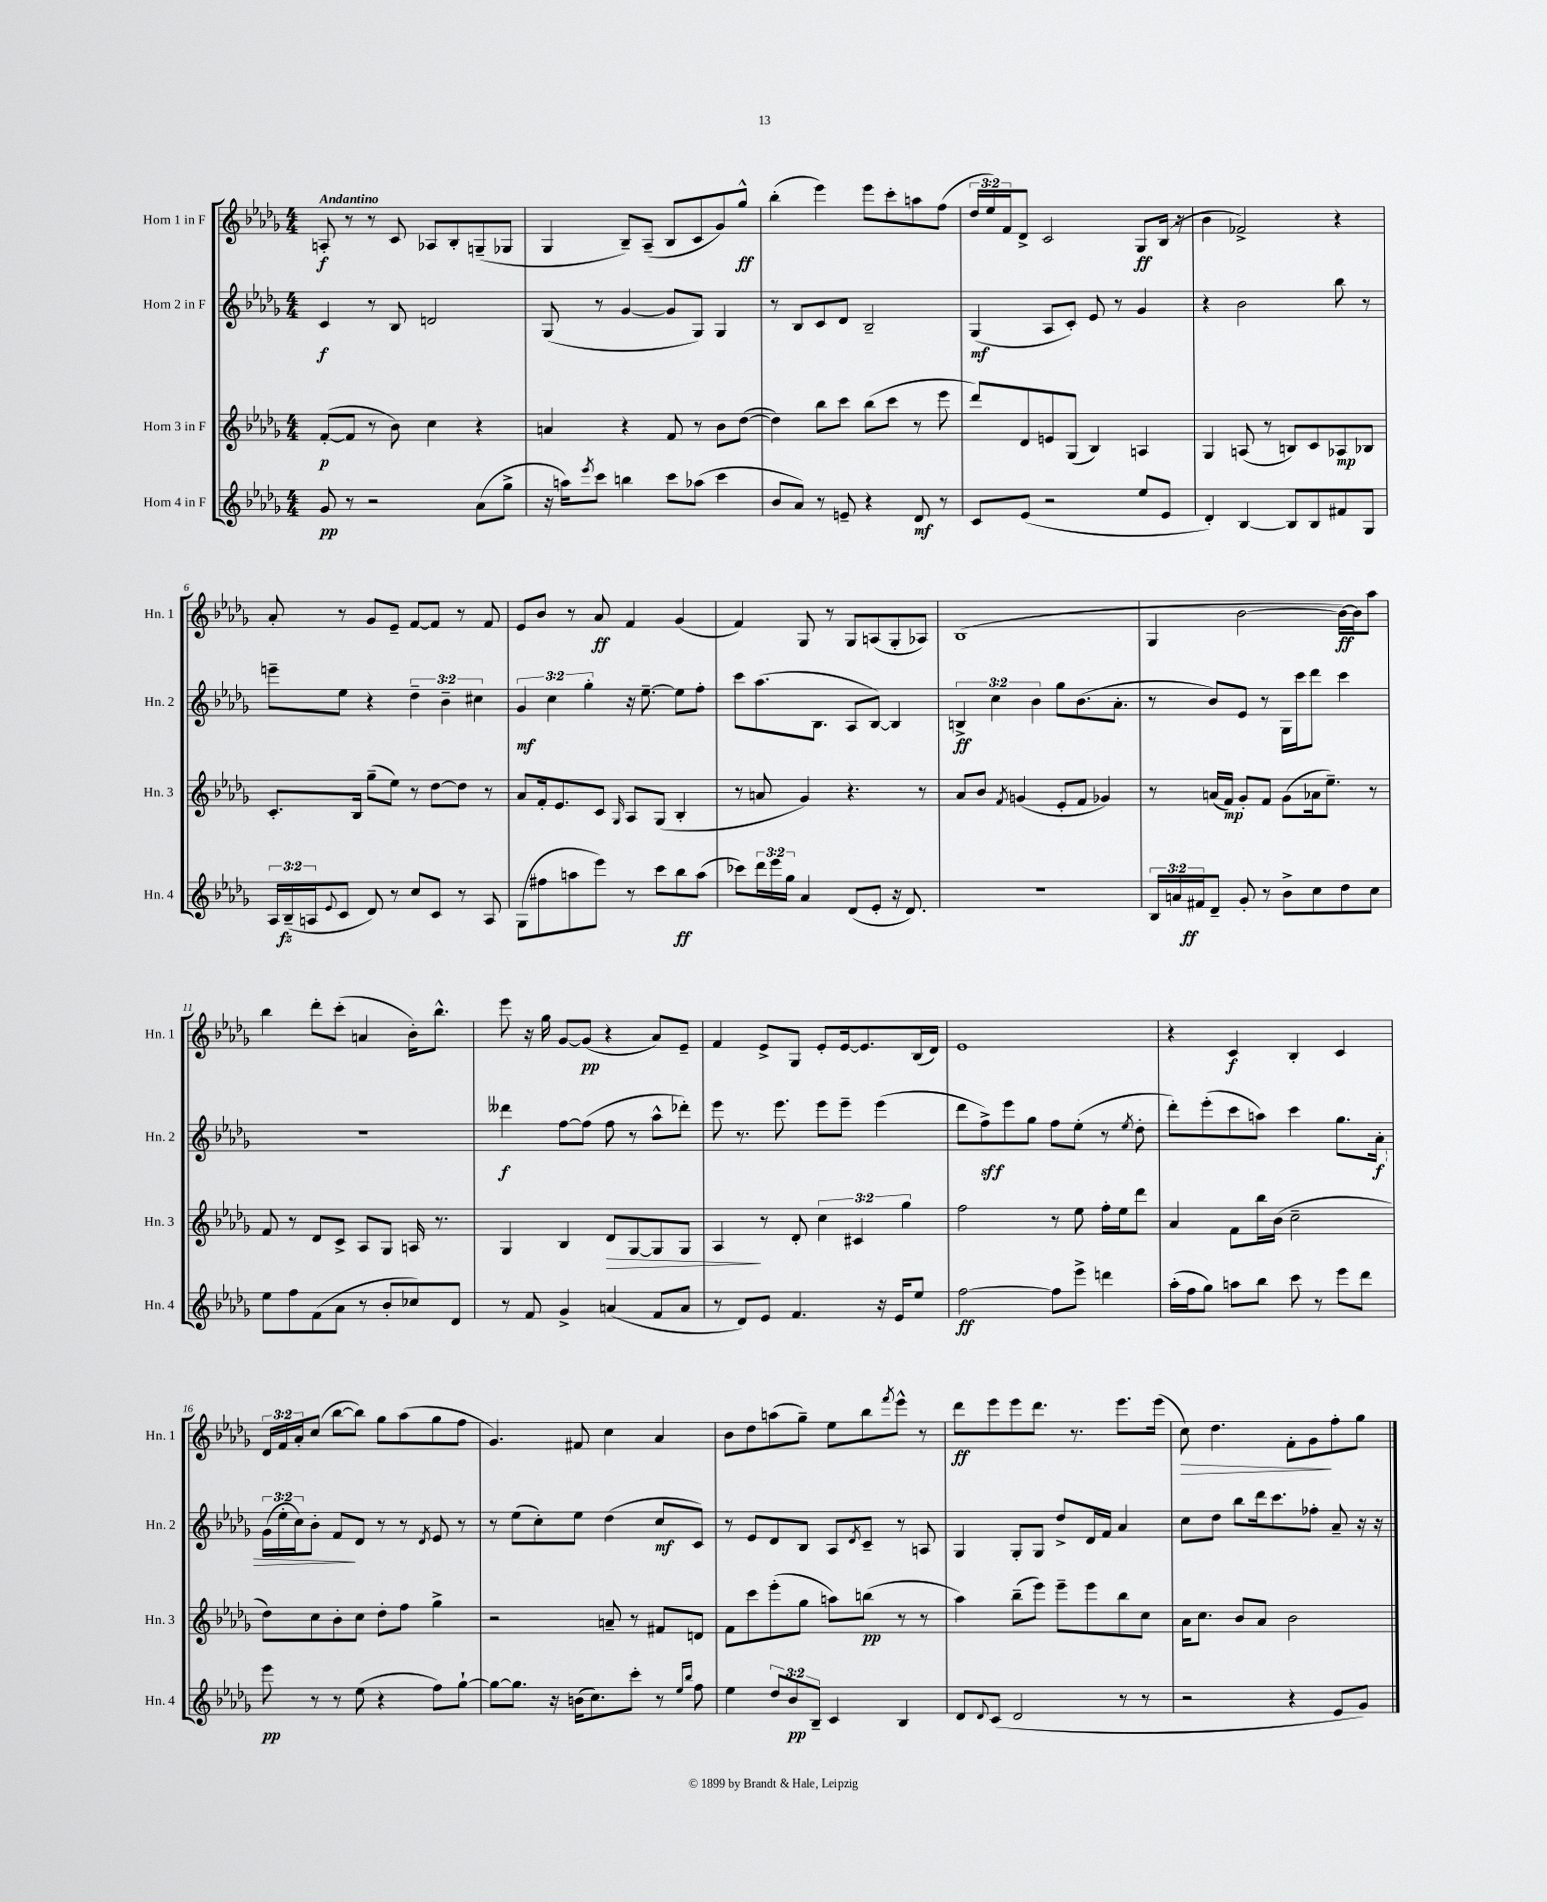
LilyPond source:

<<
\new StaffGroup <<
\new Staff = "s0" \with { instrumentName = "Horn 1 in F" shortInstrumentName = "Hn. 1" } {
    \clef treble \key des \major \numericTimeSignature \time 4/4 \override Staff.TupletNumber.text = #tuplet-number::calc-fraction-text \tempo "Andantino"
    a8-.\f r8 r8 c'8 aes8 bes8-. g8--( ges8 |
    ges4 bes8--) aes8--( bes8 c'8 ges'8) ges''8-^\ff |
    bes''4-.( ees'''4) ees'''8 c'''8-. a''8 f''8( |
    \tuplet 3/2 { des''16 ees''16) f'16 } des'8-> c'2 ges8\ff bes16( r16 |
    bes'4 fes'2->) r4 |
    aes'8-. r8 ges'8 ees'8-- f'8~ f'8 r8 f'8 |
    ees'8 bes'8 r8 aes'8\ff f'4 ges'4( |
    f'4) ges8 r8 ges8 a8( ges8-. aes8) |
    bes1( |
    ges4 bes'2~ bes'16~\ff) bes'16 aes''8 |
    bes''4 des'''8-. c'''8-.( a'4 bes'16-.) bes''8.-^ |
    ees'''8 r16 ges''16 ges'8~ ges'8\pp( r4 aes'8) ees'8-- |
    f'4 ees'8-> ges8 ees'8-. ees'16~ ees'8. bes16( des'16) |
    ees'1 |
    r4 c'4\f bes4-. c'4 |
    \tuplet 3/2 { des'16 f'16 aes'16-. } c''8( bes''8~ bes''8) ges''8 aes''8( ges''8 f''8 |
    ges'4.) fis'8 c''4 aes'4 |
    bes'8 des''8 a''8( ges''8--) ees''8 bes''8 \acciaccatura { f'''8 } ees'''8-^ r8 |
    des'''8\ff ees'''8 ees'''8 des'''8. r8. ees'''8. ees'''16( |
    c''8\>) des''4. f'8-. ges'8\! f''8-. ges''8 \bar "|." |
}
\new Staff = "s1" \with { instrumentName = "Horn 2 in F" shortInstrumentName = "Hn. 2" } {
    \clef treble \key des \major \numericTimeSignature \time 4/4 \override Staff.TupletNumber.text = #tuplet-number::calc-fraction-text
    c'4\f r8 bes8 d'2 |
    ges8( r8 ges'4~ ges'8 ges8) ges4 |
    r8 bes8 c'8 des'8 bes2-- |
    ges4\mf( aes8 c'8-.) ees'8 r8 ges'4 |
    r4 bes'2 bes''8 r8 |
    e'''8-- ees''8 r4 \tuplet 3/2 { des''4-- bes'4-- cis''4 } |
    \tuplet 3/2 { ges'4\mf c''4 ges''4-. } r16 ees''8.~-- ees''8 f''8-. |
    c'''8 aes''8.( bes8. aes8 bes8~) bes4 |
    \tuplet 3/2 { b4->\ff c''4 bes'4 } ges''8 bes'8.( aes'8.-. |
    r8 bes'8) ees'8 r8 ges16 c'''16 des'''8 c'''4 |
    R1 |
    deses'''4\f f''8~ f''8( f''8 r8 aes''8-^ des'''8-.) |
    ees'''8 r8. ees'''8. ees'''8 ees'''8-- ees'''4( |
    des'''8 f''8->\sff) ees'''8 ges''8 f''8 ees''8-.( r8 \acciaccatura { ees''8 } des''8-. |
    des'''8-.) ees'''8-.( c'''8 a''8) c'''4 ges''8. aes'16-.\f\> |
    \tuplet 3/2 { ges'16( ees''16-. c''16) } bes'8-. f'8\! des'8 r8 r8 \acciaccatura { des'8 } ees'8 r8 |
    r8 ees''8( c''8-.) ees''8 des''4( c''8\mf c'8) |
    r8 ees'8 des'8 bes8 aes8 \acciaccatura { des'8 } c'8-- r8 a8 |
    ges4 ges8-. ges8 des''8-> des'16 f'16 aes'4 |
    c''8 des''8 bes''8 des'''16 c'''8. fes''8-. aes'8-- r16 r16 \bar "|." |
}
\new Staff = "s2" \with { instrumentName = "Horn 3 in F" shortInstrumentName = "Hn. 3" } {
    \clef treble \key des \major \numericTimeSignature \time 4/4 \override Staff.TupletNumber.text = #tuplet-number::calc-fraction-text
    f'8~-.\p( f'8 r8 bes'8) c''4 r4 |
    a'4 r4 f'8 r8 bes'8 des''8~( |
    des''4) bes''8 c'''8 bes''8( c'''8 r8 ees'''8 |
    des'''8) des'8 e'8 ges8( bes4) a4 |
    ges4 a8( r8 b8) c'8 aes8\mp bes8 |
    c'8.-. bes16 ges''8--( ees''8) r8 des''8~ des''8 r8 |
    aes'8 f'16-. ees'8. c'8 \grace { ges16 } aes8 ges8( bes4-. |
    r8 a'8 ges'4) r4. r8 |
    aes'8 bes'8 \acciaccatura { f'8 } g'4( ees'8-. f'8 ges'4) |
    r8 a'16( f'16\mp) ges'8-. f'8 ges'8( aes'16 ees''8.--) r8 |
    f'8 r8 des'8 c'8-> aes8 ges8 a16 r8. |
    ges4 bes4 des'8\> ges8~ ges8 ges8 |
    aes4\! r8 des'8-. \tuplet 3/2 { c''4 cis'4 ges''4 } |
    f''2 r8 ees''8 f''16-. ees''16 des'''8 |
    aes'4 f'8 bes''16 bes'16( c''2-- |
    des''8) c''8 bes'8-. c''8 des''8-. f''8 ges''4-> |
    r2 a'8-- r8 fis'8 d'8 |
    f'8 c'''8 ees'''8-.( ges''8 a''8) b''8\pp( r8 r8 |
    aes''4) bes''8--( ees'''8) ees'''8-- ees'''8 bes''8 c''8 |
    aes'16 c''8. bes'8 aes'8 bes'2 \bar "|." |
}
\new Staff = "s3" \with { instrumentName = "Horn 4 in F" shortInstrumentName = "Hn. 4" } {
    \clef treble \key des \major \numericTimeSignature \time 4/4 \override Staff.TupletNumber.text = #tuplet-number::calc-fraction-text
    ges'8\pp r8 r2 aes'8( ges''8-> |
    r16 a''16) \acciaccatura { ees'''8 } c'''8 b''4 c'''8 aes''8( c'''4 |
    bes'8 aes'8) r8 e'8-- r4 des'8\mf r8 |
    c'8 ees'8( r2 ees''8 ees'8 |
    des'4-.) bes4~ bes8 bes8 fis'8 ges8 |
    \tuplet 3/2 { aes16 bes16--\fz( a16 } \appoggiatura { ees'8 } c'8 des'8) r8 c''8 c'8 r8 a8 |
    ges8( fis''8 a''8 ees'''8) r8 c'''8 bes''8\ff a''8( |
    ces'''8) \tuplet 3/2 { des'''16 ees'''16 ges''16 } aes'4 des'8( ees'8-. r16 des'8.) |
    R1 |
    \tuplet 3/2 { bes16 a'16 fis'16\ff } des'8-- ges'8-. r8 bes'8-> c''8 des''8 c''8 |
    ees''8 f''8 f'8( aes'8 r8 bes'8-. ces''8) des'8 |
    r8 f'8 ges'4-> a'4( f'8 a'8 |
    r8 des'8) ees'8 f'4. r16 ees'16 ees''8 |
    f''2~\ff f''8 ees'''8-> d'''4 |
    aes''16-.( f''16 ges''8) a''8 bes''8 c'''8 r8 ees'''8 des'''8 |
    ees'''8\pp r8 r8 ees''8( r4 f''8) ges''8~-! |
    ges''8~ ges''8. r16 b'16( c''8.) c'''8-. r8 \grace { ees''16 bes''16 } f''8 |
    ees''4 \tuplet 3/2 { des''8 bes'8\pp bes8-- } c'4 bes4 |
    des'8 \appoggiatura { des'8 } c'8( des'2 r8 r8 |
    r2 r4 ees'8 ges'8) \bar "|." |
}
>>
>>
